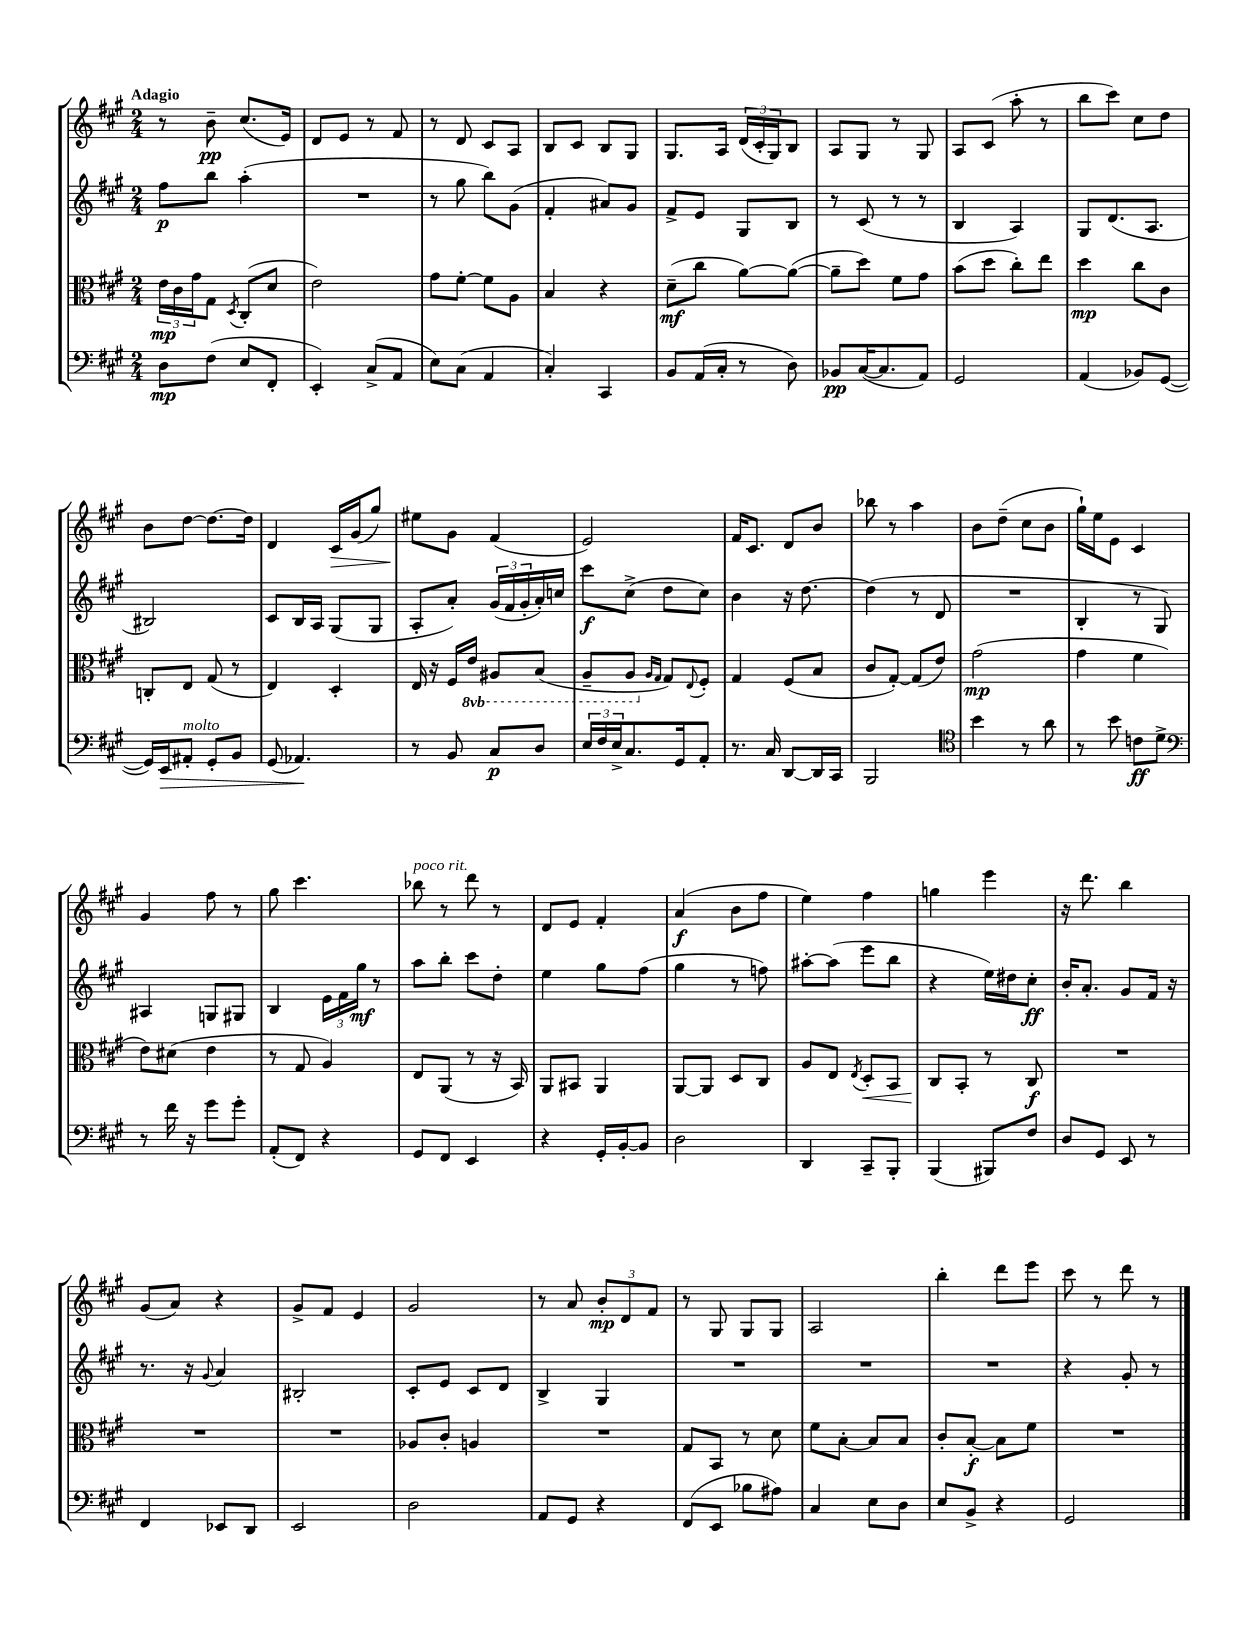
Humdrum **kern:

**kern	**kern	**kern	**kern
*staff4	*staff3	*staff2	*staff1
*clefF4	*clefC3	*clefG2	*clefG2
*k[f#c#g#]	*k[f#c#g#]	*k[f#c#g#]	*k[f#c#g#]
*M2/4	*M2/4	*M2/4	*M2/4
8D\L	24e\LL	8ff#\L	8r
.	24c#\	.	.
.	24g#\J	.	.
(8F#\J	8G#\J	8bb\J	8b~\
.	8qD/	.	.
8E/L	(8C#'/L	(4aa'\	(8.cc#/L
8FF#'/J	8d/J	.	.
.	.	.	16e/Jk)
=	=	=	=
4EE'/)	2e\)	2r	8d/L
.	.	.	8e/J
(8C#^/L	.	.	8r
8AA/J	.	.	8f#/
=	=	=	=
8E\L)	8g#\L	8r	8r
(8C#\J	[8f#'\J	8gg#\	8d/
4AA/	8f#\]L	8bb\L)	8c#/L
.	8A\J	(8g#\J	8A/J
=	=	=	=
4C#'/)	4B/	4f#'/	8B/L
.	.	.	8c#/J
4CC#/	4r	8a#/L)	8B/L
.	.	8g#/J	8G#/J
=	=	=	=
8BB/L	(8d~\L	8f#^/L	8.G#/L
(16AA/L	8cc#\J	8e/J	.
16C#'/JJ	.	.	16A/Jk
8r	[8a\L)	8G#/L	(24d/LL
.	.	.	24c#'/
.	.	.	24G#/J)
8D\)	(8a\_J	8B/J	8B/J
=	=	=	=
8BB-/L	8a~\]L	8r	8A/L
([16C#/K	8dd\J)	(8c#/	8G#/J
8.C#/]	.	.	.
.	8f#\L	8r	8r
8AA/J)	8g#\J	8r	8G#/
=	=	=	=
2GG#/	(8b\L	4B/	8A/L
.	8dd\J	.	(8c#/J
.	8cc#'\L)	4A/)	8aa'\
.	8ee\J	.	8r
=	=	=	=
(4AA/	4dd\	8G#/L	8bb\L
.	.	(8.d/	8ccc#\J)
8BB-/L)	8cc#\L	.	8cc#\L
.	.	8.A/J	.
([8GG#/J	8c#\J	.	8dd\J
=	=	=	=
16GG#/]LL)	8C'/L	2B#/)	8b\L
16EE/J	.	.	.
8AA#'/J	8E/J	.	[8dd\J
8GG#'/L	(8G#/	.	8.dd\_L
8BB/J	8r	.	.
.	.	.	16dd\]Jk
=	=	=	=
(8GG#/	4E/)	8c#/L	4d/
4.AA-/)	.	16B/L	.
.	.	16A/JJ	.
.	4D'/	(8G#/L	16c#/LL
.	.	.	(16g#/J
.	.	8G#/J	8gg#/J)
=	=	=	=
8r	16E/	8A'/L	8ee#\L
.	16r	.	.
8BB/	16F#/LL	8a'/J)	8g#\J
.	16E/JJ	.	.
8C#/L	8AA#/L	(24g#/LL	(4f#/
.	.	24f#/	.
.	.	24g#'/	.
8D/J	(8BB/J	16a'/)	.
.	.	16cc/JJ	.
=	=	=	=
24E/LL	8AA~/L	8ccc#\L	2e/)
24F#/	.	.	.
24E^/J	.	.	.
8.C#/	8AA/J	(8cc#^\J	.
.	16qqA/LL	.	.
.	16qqG#/JJ	.	.
.	8G#/L)	8dd\L	.
16GG#/k	.	.	.
.	8qqE/	.	.
8AA'/J	8F#'/J	8cc#\J)	.
=	=	=	=
8.r	4G#/	4b\	16f#/LK
.	.	.	8.c#/J
16C#/	.	.	.
[8DD/L	(8F#/L	16r	8d/L
.	.	[8.dd\	.
16DD/]L	8B/J	.	8b/J
16CC#/JJ	.	.	.
=	=	=	=
2BBB/	8c#/L	(4dd\]	8bb-\
.	[8G#'/J)	.	8r
.	(8G#/]L	8r	4aa\
.	8e/J)	8d/	.
=	=	=	=
*clefC4	*	*	*
4b\	(2g#\	2r	8b\L
.	.	.	(8dd~\J
8r	.	.	8cc#\L
8a\	.	.	8b\J
=	=	=	=
8r	4g#\	4B'/	16gg#`\LL)
.	.	.	16ee\J
8b\	.	.	8e\J
8c\L	4f#\	8r	4c#/
8d^\J	.	8G#/)	.
=	=	=	=
*clefF4	*	*	*
8r	8e\L)	4A#/	4g#/
16f#\	(8d#\J	.	.
16r	.	.	.
8g#\L	4e\	8G/L	8ff#\
8g#'\J	.	8G#/J	8r
=	=	=	=
(8AA'/L	8r	4B/	8gg#\
8FF#/J)	8G#/	.	4.ccc#\
4r	4A/)	24e\LL	.
.	.	24f#\	.
.	.	24gg#\JJ	.
.	.	8r	.
=	=	=	=
8GG#/L	8E/L	8aa\L	8bb-\
8FF#/J	(8AA/J	8bb'\J	8r
4EE/	8r	8ccc#\L	8ddd\
.	16r	8dd'\J	8r
.	16BB/)	.	.
=	=	=	=
4r	8AA/L	4ee\	8d/L
.	8BB#/J	.	8e/J
16GG#'/LL	4AA/	8gg#\L	4f#'/
[16BB'/J	.	.	.
8BB/]J	.	(8ff#\J	.
=	=	=	=
2D\	[8AA/L	4gg#\	(4a/
.	8AA/]J	.	.
.	8D/L	8r	8b\L
.	8C#/J	8ff\)	8ff#\J
=	=	=	=
4DD/	8A/L	[8aa#'\L	4ee\)
.	8E/J	(8aa#\]J	.
.	8qE/	.	.
8CC#~/L	8D'/L	8eee\L	4ff#\
8BBB'/J	8BB/J	8bb\J	.
=	=	=	=
(4BBB/	8C#/L	4r	4gg\
.	8BB'/J	.	.
8BBB#/L)	8r	16ee\LL)	4eee\
.	.	16dd#\J	.
8F#/J	8C#/	8cc#'\J	.
=	=	=	=
8D/L	2r	16b'/LK	16r
.	.	8.a'/J	8.ddd\
8GG#/J	.	.	.
8EE/	.	8g#/L	4bb\
8r	.	16f#/Jk	.
.	.	16r	.
=	=	=	=
4FF#/	2r	8.r	(8g#/L
.	.	.	8a/J)
.	.	16r	.
.	.	8qqg#/	.
8EE-/L	.	4a/	4r
8DD/J	.	.	.
=	=	=	=
2EE/	2r	2B#'/	8g#^/L
.	.	.	8f#/J
.	.	.	4e/
=	=	=	=
2D\	8A-/L	8c#'/L	2g#/
.	8c#'/J	8e/J	.
.	4A/	8c#/L	.
.	.	8d/J	.
=	=	=	=
8AA/L	2r	4B^/	8r
8GG#/J	.	.	8a/
4r	.	4G#/	12b'/L
.	.	.	12d/
.	.	.	12f#/J
=	=	=	=
(8FF#/L	8G#/L	2r	8r
8EE/J	8BB/J	.	8G#/
8B-\L	8r	.	8G#/L
8A#\J)	8d\	.	8G#/J
=	=	=	=
4C#/	8f#\L	2r	2A/
.	[8B'\J	.	.
8E\L	8B/]L	.	.
8D\J	8B/J	.	.
=	=	=	=
8E/L	8c#'/L	2r	4bb'\
8BB^/J	[8B'/J	.	.
4r	8B\]L	.	8ddd\L
.	8f#\J	.	8eee\J
=	=	=	=
2GG#/	2r	4r	8ccc#\
.	.	.	8r
.	.	8g#'/	8ddd\
.	.	8r	8r
==	==	==	==
*-	*-	*-	*-
